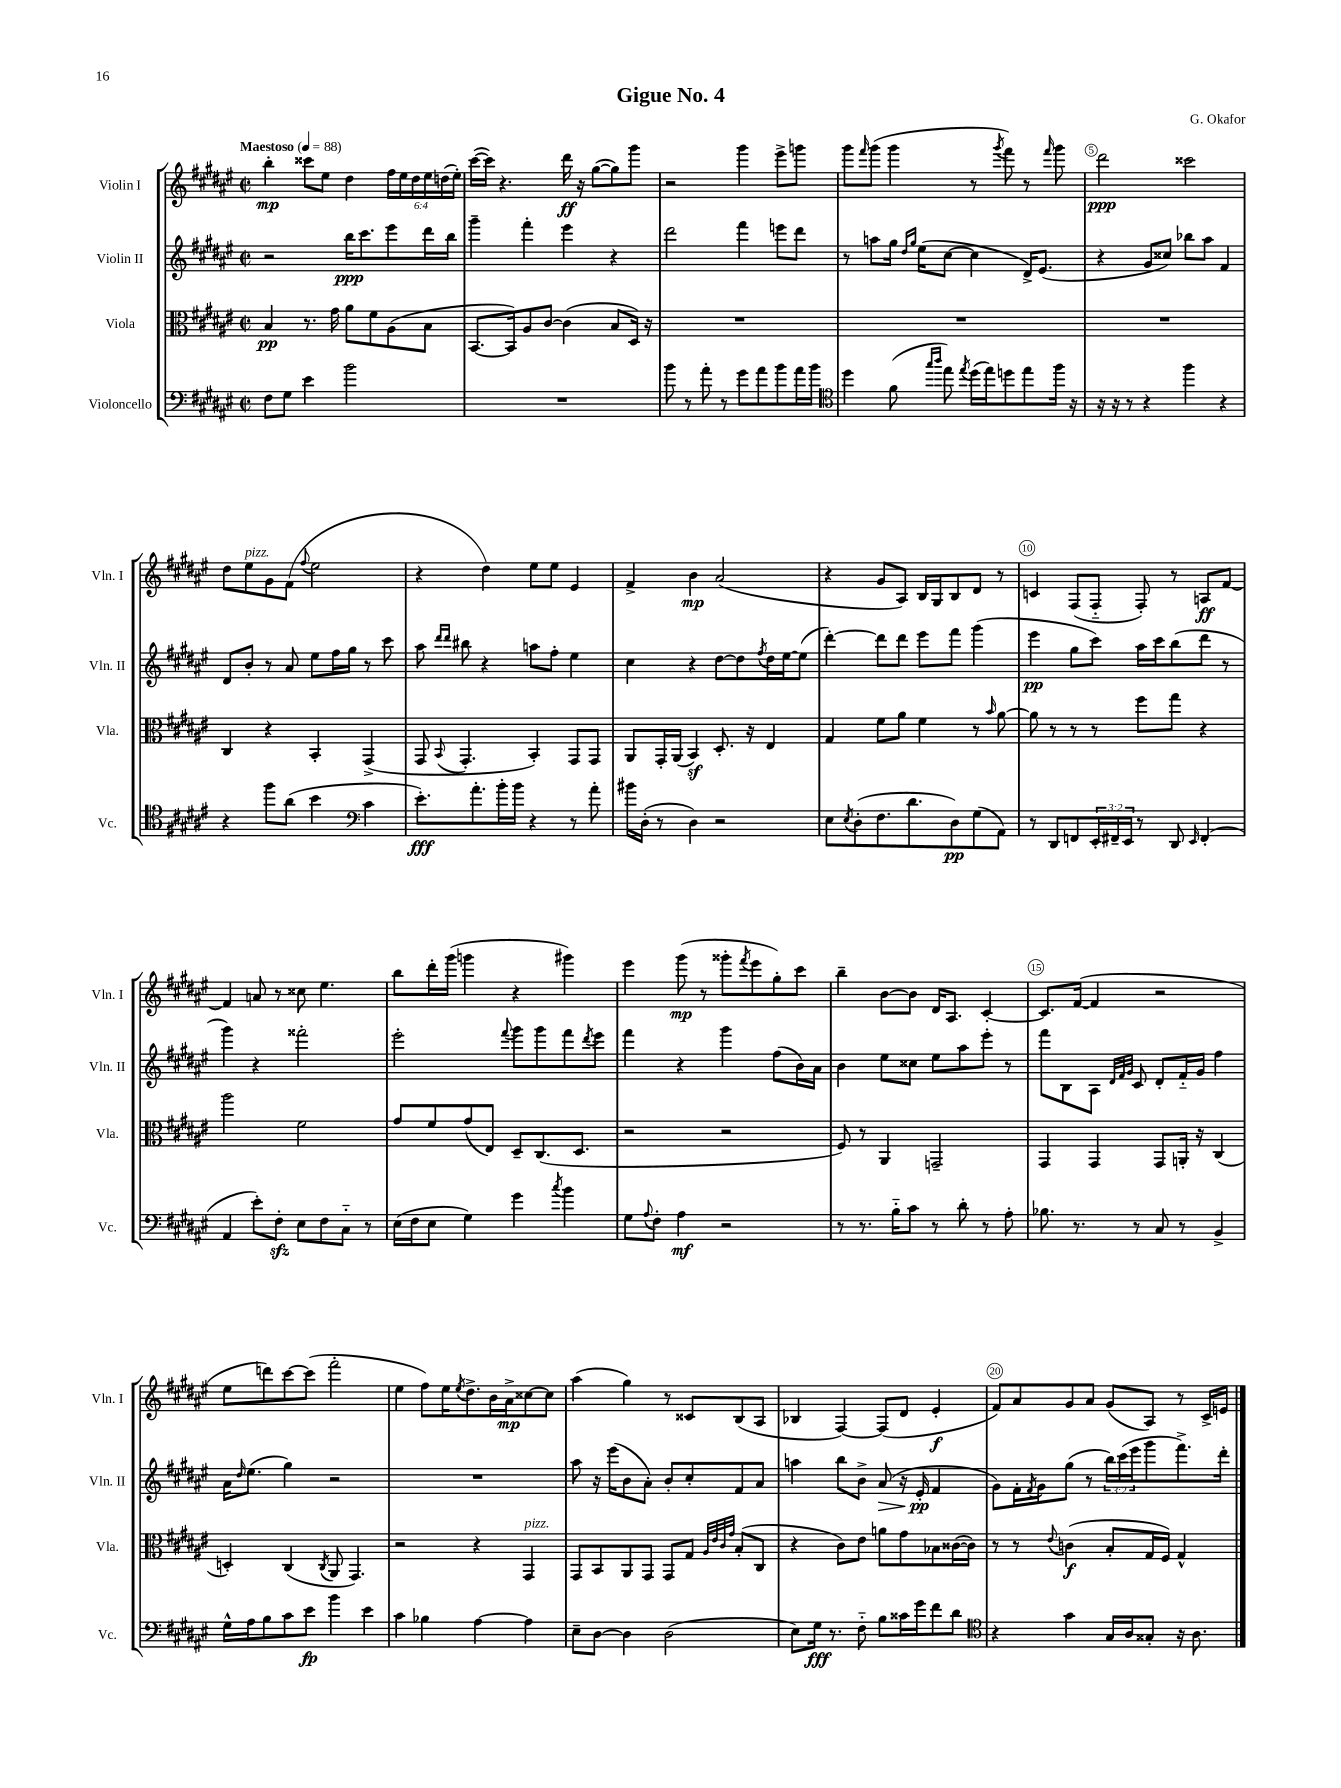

**kern	**dynam	**kern	**dynam	**kern	**dynam	**kern	**dynam
*part4	*part4	*part3	*part3	*part2	*part2	*part1	*part1
*staff4	*staff4	*staff3	*staff3	*staff2	*staff2	*staff1	*staff1
*I"Violoncello	*	*I"Viola	*	*I"Violin II	*	*I"Violin I	*
*I'Vc.	*	*I'Vla.	*	*I'Vln. II	*	*I'Vln. I	*
*clefF4	*	*clefC3	*	*clefG2	*	*clefG2	*
*k[f#c#g#d#a#e#]	*	*k[f#c#g#d#a#e#]	*	*k[f#c#g#d#a#e#]	*	*k[f#c#g#d#a#e#]	*
*M2/2	*	*M2/2	*	*M2/2	*	*M2/2	*
*met(c|)	*	*met(c|)	*	*met(c|)	*	*met(c|)	*
*MM88	*	*MM88	*	*MM88	*	*MM88	*
=1	=1	=1	=1	=1	=1	=1	=1
!	!	!	!	!	!	!LO:TX:a:B:t=Maestoso	!
8F#\L	.	4B/	pp	2r	.	4bb'\	mp
8G#\J	.	.	.	.	.	.	.
4e#\	.	8.r	.	.	.	8ccc##X\L	.
.	.	.	.	.	.	8ee#\J	.
.	.	16g#\	.	.	.	.	.
2b\	.	8a#\L	.	16bb\KL	ppp	4dd#\	.
.	.	.	.	8.ccc#\	.	.	.
.	.	8f#\	.	.	.	.	.
.	.	(8A#\	.	8eee#\	.	24ff#\LL	.
.	.	.	.	.	.	24ee#\	.
.	.	.	.	.	.	24dd#\	.
.	.	8B\J	.	16ddd#\L	.	24ee#\	.
.	.	.	.	.	.	(24ddn\	.
.	.	.	.	16bb\JJ	.	.	.
.	.	.	.	.	.	24ee#'\JJ)	.
=2	=2	=2	=2	=2	=2	=2	=2
1r	.	[8.BB/L	.	4ggg#~\	.	([16ccc#\LL	.
.	.	.	.	.	.	16ccc#\JJ])	.
.	.	.	.	.	.	4.r	.
.	.	16BB/k])	.	.	.	.	.
.	.	8A#/	.	4fff#'\	.	.	.
.	.	[8c#/J	.	.	.	.	.
.	.	(4c#\]	.	4eee#\	.	16ddd#\	ff
.	.	.	.	.	.	16r	.
.	.	.	.	.	.	([8gg#\L	.
.	.	8B/L	.	4r	.	8gg#\])	.
.	.	16D#/Jk)	.	.	.	8ggg#\J	.
.	.	16r	.	.	.	.	.
=3	=3	=3	=3	=3	=3	=3	=3
8b\	.	1r	.	2ddd#\	.	2r	.
8r	.	.	.	.	.	.	.
8a#'\	.	.	.	.	.	.	.
8r	.	.	.	.	.	.	.
8g#\L	.	.	.	4fff#\	.	4ggg#\	.
8a#\	.	.	.	.	.	.	.
8b\	.	.	.	8eeen\L	.	8eee#^\L	.
16a#\L	.	.	.	8ddd#\J	.	8gggn\J	.
16b\JJ	.	.	.	.	.	.	.
=4	=4	=4	=4	=4	=4	=4	=4
*clefC4	*	*	*	*	*	*	*
4dd#\	.	1r	.	8r	.	8ggg#\L	.
.	.	.	.	.	.	16qqfff#/	.
.	.	.	.	8aan\L	.	(8ggg#\J	.
(8f#\	.	.	.	16gg#\Jk	.	4ggg#\	.
.	.	.	.	16qqdd#/LL	.	.	.
.	.	.	.	16qqgg#/JJ	.	.	.
.	.	.	.	(16ee#\KL	.	.	.
16qqgg#/LL	.	.	.	.	.	.	.
16qqaa#/JJ	.	.	.	.	.	.	.
8ee#\)	.	.	.	[8cc#\J	.	.	.
8qee#/	.	.	.	.	.	.	.
(16dd#\LL	.	.	.	4cc#\]	.	8r	.
16ee#\J)	.	.	.	.	.	.	.
.	.	.	.	.	.	8qggg#/	.
8ddn\	.	.	.	.	.	8fff#\)	.
8ee#\	.	.	.	16d#^/KL)	.	8r	.
.	.	.	.	(8.e#/J	.	.	.
.	.	.	.	.	.	16qqfff#/	.
16ff#\Jk	.	.	.	.	.	8ggg#\	.
16r	.	.	.	.	.	.	.
=5	=5	=5	=5	=5	=5	=5	=5
16r	.	1r	.	4r	.	2ddd#\	ppp
16r	.	.	.	.	.	.	.
8r	.	.	.	.	.	.	.
4r	.	.	.	8g#/L	.	.	.
.	.	.	.	8cc##X/J)	.	.	.
4ff#\	.	.	.	8bb-X\L	.	2ccc##X\	.
.	.	.	.	8aa#\J	.	.	.
4r	.	.	.	4f#/	.	.	.
!!LO:LB:g=z
=6	=6	=6	=6	=6	=6	=6	=6
4r	.	4C#/	.	8d#/L	.	8dd#\L	.
!	!	!	!	!	!	!LO:TX:a:i:t=pizz.	!
.	.	.	.	8b'/J	.	8ee#\	.
8ff#\L	.	4r	.	8r	.	8g#\	.
(8a#\J	.	.	.	8a#/	.	(8f#\J	.
.	.	.	.	.	.	8qqff#/	.
4b\	.	4BB'/	.	8ee#\L	.	2ee#\	.
.	.	.	.	16ff#\L	.	.	.
.	.	.	.	16gg#\JJ	.	.	.
*clefF4	*	*	*	*	*	*	*
4c#\	.	(4GG#^/	.	8r	.	.	.
.	.	.	.	8ccc#\	.	.	.
=7	=7	=7	=7	=7	=7	=7	=7
8.e#'\L)	fff	8GG#/	.	8aa#\	.	4r	.
.	.	.	.	16qqddd#/LL	.	.	.
.	.	8qqBB/	.	16qqddd#/JJ	.	.	.
.	.	4.GG#'/	.	8bb#X\	.	.	.
8.a#'\	.	.	.	.	.	.	.
.	.	.	.	4r	.	4dd#\)	.
16b'\L	.	.	.	.	.	.	.
16b\JJ	.	.	.	.	.	.	.
4r	.	4BB'/)	.	8aan\L	.	8ee#\L	.
.	.	.	.	8ff#'\J	.	8ee#\J	.
8r	.	8GG#/L	.	4ee#\	.	4e#/	.
8a#'\	.	8GG#/J	.	.	.	.	.
=8	=8	=8	=8	=8	=8	=8	=8
16b#X\LL	.	8AA#/L	.	4cc#\	.	4f#^/	.
(16D#'\JJ	.	.	.	.	.	.	.
8r	.	16GG#'/L	.	.	.	.	.
.	.	(16AA#/JJ	.	.	.	.	.
4D#\)	.	4BBz/)	.	4r	.	4b\	mp
2r	.	8.D#'/	.	[8dd#\L	.	(2a#/	.
.	.	.	.	8dd#\]	.	.	.
.	.	16r	.	.	.	.	.
.	.	.	.	8qff#/	.	.	.
.	.	4E#/	.	16dd#\L	.	.	.
.	.	.	.	[16ee#\J	.	.	.
.	.	.	.	(8ee#\J]	.	.	.
=9	=9	=9	=9	=9	=9	=9	=9
8E#\L	.	4G#/	.	[4ddd#'\)	.	4r	.
8qE#/	.	.	.	.	.	.	.
(8D#'\	.	.	.	.	.	.	.
8.F#\	.	8f#\L	.	8ddd#\L]	.	8g#/L	.
.	.	8a#\J	.	8ddd#\J	.	8A#/J)	.
8.d#\	.	.	.	.	.	.	.
.	.	4f#\	.	8eee#\L	.	16B/LL	.
.	.	.	.	.	.	16G#/J	.
8D#\)	pp	.	.	8fff#\J	.	8B/	.
(8G#\	.	8r	.	(4ggg#\	.	8d#/J	.
.	.	16qqb/	.	.	.	.	.
8AA#\J)	.	[8a#\	.	.	.	8r	.
=10	=10	=10	=10	=10	=10	=10	=10
8r	.	8a#\]	.	4eee#\	pp	4cn/	.
8DD#/L	.	8r	.	.	.	.	.
8FFn/	.	8r	.	8gg#\L	.	(8F#/L	.
24EE#'/L	.	8r	.	8ccc#\J)	.	8F#/J	.
24FF#X~/	.	.	.	.	.	.	.
24EE#/JJ	.	.	.	.	.	.	.
8r	.	8ff#\L	.	16aa#\LL	.	8F#'/)	.
.	.	.	.	16ccc#\J	.	.	.
8DD#/	.	8gg#\J	.	(8bb\	.	8r	.
16qqEE#/	.	.	.	.	.	.	.
(4FF#'/	.	4r	.	8ddd#\J	.	8An/L	ff
.	.	.	.	8r	.	[8f#/J	.
!!LO:LB:g=z
=11	=11	=11	=11	=11	=11	=11	=11
4AA#/	.	2aa#\	.	4ggg#\)	.	4f#/]	.
8e#'\L)	.	.	.	4r	.	8an/	.
8F#zz'\J	.	.	.	.	.	8r	.
8E#\L	.	2f#\	.	2fff##X'\	.	8cc##X\	.
8F#\	.	.	.	.	.	4.ee#\	.
8C#\J	.	.	.	.	.	.	.
8r	.	.	.	.	.	.	.
=12	=12	=12	=12	=12	=12	=12	=12
(16E#\LL	.	8g#/L	.	2eee#'\	.	8bb\L	.
16F#\J	.	.	.	.	.	.	.
8E#\J	.	8f#/	.	.	.	16ddd#'\L	.
.	.	.	.	.	.	(16ggg#\JJ	.
4G#\)	.	(8g#/	.	.	.	4gggn\	.
.	.	8E#/J)	.	.	.	.	.
.	.	.	.	8qqfff#/	.	.	.
4g#\	.	8D#~/L	.	8ggg#\L	.	4r	.
.	.	(8.C#/	.	8ggg#\	.	.	.
8qcc#/	.	.	.	.	.	.	.
4b\	.	.	.	8fff#\	.	4ggg#X\)	.
.	.	8.D#/J	.	.	.	.	.
.	.	.	.	8qddd#/	.	.	.
.	.	.	.	8eee#\J	.	.	.
=13	=13	=13	=13	=13	=13	=13	=13
8G#\L	.	2r	.	4fff#\	.	4eee#\	.
8qqA#/	.	.	.	.	.	.	.
8F#'\J	.	.	.	.	.	.	.
4A#\	mf	.	.	4r	.	(8ggg#\	mp
.	.	.	.	.	.	8r	.
2r	.	2r	.	4ggg#\	.	8ggg##X'\L	.
.	.	.	.	.	.	8qfff#/	.
.	.	.	.	.	.	8eee#\	.
.	.	.	.	(8ff#\L	.	8gg#'\)	.
.	.	.	.	16b\L)	.	8ccc#\J	.
.	.	.	.	16a#\JJ	.	.	.
=14	=14	=14	=14	=14	=14	=14	=14
8r	.	8F#/)	.	4b\	.	4bb~\	.
8.r	.	8r	.	.	.	.	.
.	.	4AA#/	.	8ee#\L	.	[8b\L	.
16B\KL	.	.	.	.	.	.	.
8c#\J	.	.	.	8cc##X\J	.	8b\J]	.
8r	.	2GGn~/	.	8ee#\L	.	16d#/KL	.
.	.	.	.	.	.	8.A#/J	.
8d#'\	.	.	.	8aa#\	.	.	.
8r	.	.	.	8eee#'\J	.	[4c#'/	.
8A#'\	.	.	.	8r	.	.	.
=15	=15	=15	=15	=15	=15	=15	=15
8.B-X\	.	4GG#/	.	8fff#\L	.	8.c#/L]	.
.	.	.	.	8B\	.	.	.
8.r	.	.	.	.	.	([16f#/Jk	.
.	.	4GG#/	.	8A#\J	.	4f#/]	.
.	.	.	.	32qqd#/LLL	.	.	.
.	.	.	.	32qqf#/	.	.	.
.	.	.	.	32qqg#/JJJ	.	.	.
8r	.	.	.	8c#/	.	.	.
8C#/	.	8GG#/L	.	8d#'/L	.	2r	.
8r	.	16AAn'/Jk	.	16f#/L	.	.	.
.	.	16r	.	16g#/JJ	.	.	.
4BB^/	.	(4C#/	.	4ff#\	.	.	.
!!LO:LB:g=z
=16	=16	=16	=16	=16	=16	=16	=16
16G#^^\LL	.	4Dn'/)	.	16a#\KL	.	8ee#\L	.
.	.	.	.	16qqdd#/	.	.	.
16A#\J	.	.	.	(8.ee#\J	.	.	.
8B\	.	.	.	.	.	8dddn\)	.
8c#\	.	(4C#/	.	4gg#\)	.	[8ccc#\	.
8e#\J	fp	.	.	.	.	(8ccc#\J]	.
.	.	8qC#/	.	.	.	.	.
4b\	.	8AA#/	.	2r	.	2fff#'\	.
.	.	4.GG#/)	.	.	.	.	.
4e#\	.	.	.	.	.	.	.
=17	=17	=17	=17	=17	=17	=17	=17
4c#\	.	2r	.	1r	.	4ee#\	.
4B-X\	.	.	.	.	.	8ff#\L)	.
.	.	.	.	.	.	16ee#\K	.
.	.	.	.	.	.	8qee#/	.
.	.	.	.	.	.	8.dd#^\	.
[4A#\	.	4r	.	.	.	.	.
.	.	.	.	.	.	16b\L	.
.	.	.	.	.	.	16a#^\J	mp
!	!	!LO:TX:a:i:t=pizz.	!	!	!	!	!
4A#\]	.	4GG#/	.	.	.	[8cc##X\	.
.	.	.	.	.	.	8cc##\J]	.
=18	=18	=18	=18	=18	=18	=18	=18
8E#~\L	.	8GG#/L	.	8aa#\	.	(4aa#\	.
[8D#\J	.	8BB/	.	16r	.	.	.
.	.	.	.	(16eee#\KL	.	.	.
4D#\]	.	8AA#/	.	8b\	.	4gg#\)	.
.	.	8GG#/J	.	8a#'\J)	.	.	.
(2D#\	.	8GG#/L	.	8b'/L	.	8r	.
.	.	8G#/J	.	8cc#'/	.	8c##X/L	.
.	.	32qqA#/LLL	.	.	.	.	.
.	.	32qqe#/	.	.	.	.	.
.	.	32qqc#/	.	.	.	.	.
.	.	32qqg#/JJJ	.	.	.	.	.
.	.	(8B'/L	.	8f#/	.	(8B/	.
.	.	8C#/J	.	8a#/J	.	8A#/J	.
=19	=19	=19	=19	=19	=19	=19	=19
8E#\L)	.	4r	.	4aan\	.	4B-X/	.
16G#\Jk	fff	.	.	.	.	.	.
8.r	.	.	.	.	.	.	.
.	.	8c#\L)	.	8bb\L	.	[4F#/)	.
8F#\	.	8e#\J	.	8b^\J	.	.	.
!	!	!	!	!	!LO:HP:b	!	!
8B\L	.	8an\L	.	(8a#/	>	(8F#/L]	.
16c##X\L	.	8g#\	.	16r	.	8d#/J	.
16g#\J	.	.	.	16e#'/	pp	.	.
8f#\	.	8B-X\	.	4f#/	]	4e#'/	f
8d#\J	.	([16c##X\L	.	.	.	.	.
.	.	16c##\JJ])	.	.	.	.	.
=20	=20	=20	=20	=20	=20	=20	=20
*clefC4	*	*	*	*	*	*	*
4r	.	8r	.	8g#\L)	.	8f#/L)	.
.	.	8r	.	16f#'\L	.	8a#/	.
.	.	.	.	8qf#/	.	.	.
.	.	.	.	16g#\J	.	.	.
.	.	8qqe#/	.	.	.	.	.
4g#\	.	(4cn\	f	(8gg#\J	.	8g#/	.
.	.	.	.	8r	.	8a#/J	.
16G#/LL	.	8B'/L	.	24bb\LL)	.	(8g#/L	.
.	.	.	.	(24ccc#\	.	.	.
16A#/J	.	.	.	.	.	.	.
.	.	.	.	24eee#\J	.	.	.
8G##X'/J	.	16G#/L	.	8ggg#\	.	8A#/J)	.
.	.	16F#/JJ)	.	.	.	.	.
16r	.	4G#^^/	.	8.fff#^\)	.	8r	.
8.A#\	.	.	.	.	.	.	.
.	.	.	.	.	.	16c#^/LL	.
.	.	.	.	16ddd#'\Jk	.	16en/JJ	.
==	==	==	==	==	==	==	==
*-	*-	*-	*-	*-	*-	*-	*-
